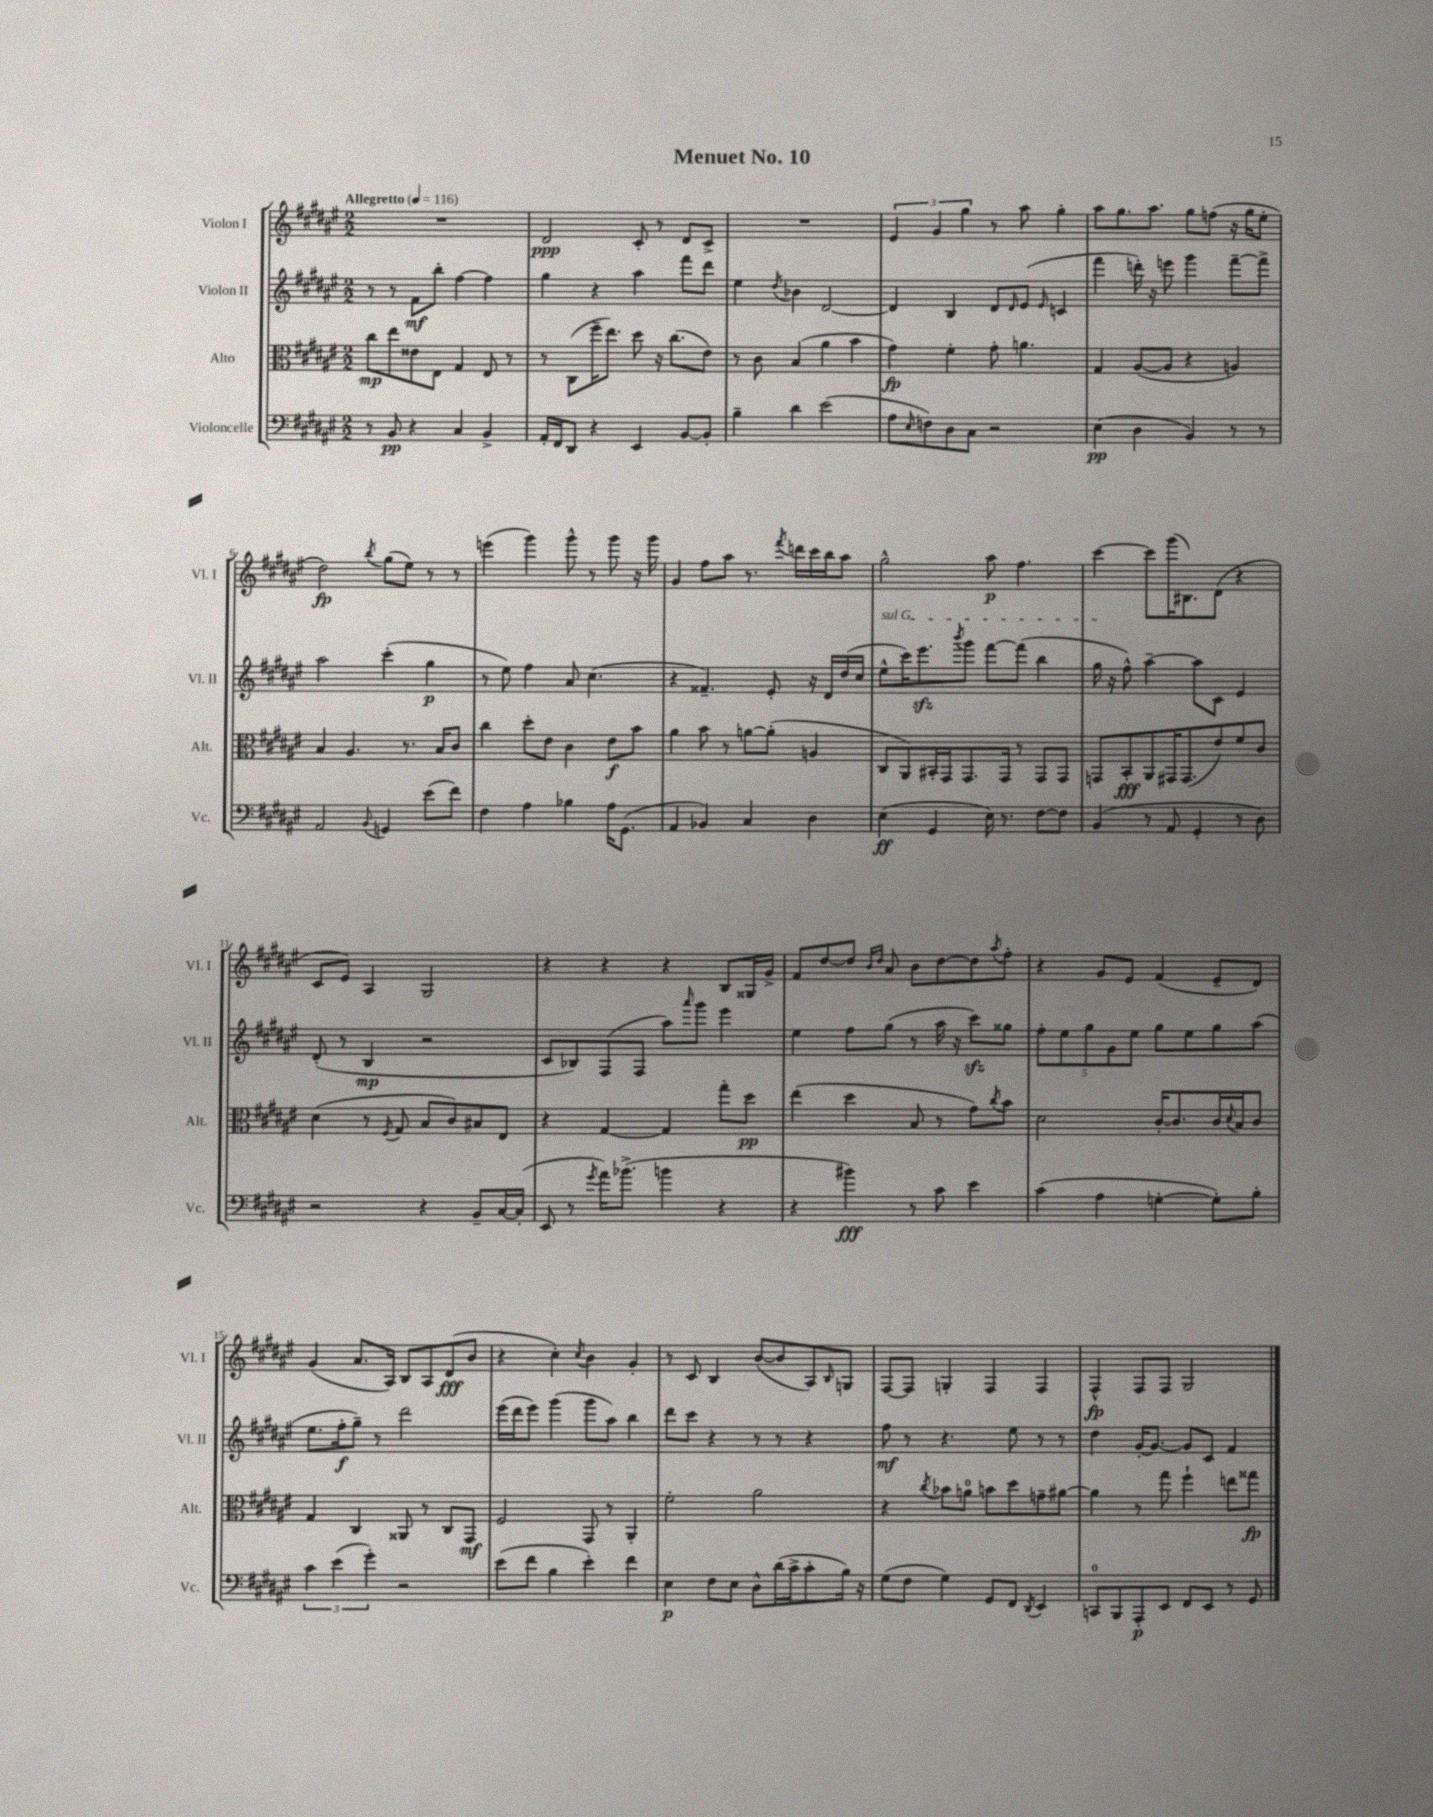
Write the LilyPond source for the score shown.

\header { title = "Menuet No. 10" }
<<
\new StaffGroup <<
\new Staff = "s0" \with { instrumentName = "Violon I" shortInstrumentName = "Vl. I" } {
    \clef treble \key fis \major \numericTimeSignature \time 2/2 \tempo "Allegretto" 4 = 116
    R1 |
    dis'2\ppp cis'8-. r8 dis'8 cis'8-> |
    R1 |
    \tuplet 3/2 { eis'4 gis'4 gis''4 } r8 ais''8 gis''4-. |
    ais''8 gis''8. ais''8. gis''8 f''8( r16 gis''16 eis''8-. |
    dis''2\fp) \acciaccatura { b''8 } gis''8( eis''8) r8 r8 |
    e'''4( gis'''4) gis'''8-^ r8 gis'''8 r16 gis'''16 |
    gis'4 fis''8 ais''8 r8. \acciaccatura { fis'''8 } d'''16 cis'''16 b''16 ais''8 |
    gis''2-^ ais''8\p fis''4. |
    cis'''4~ cis'''8 gis'''16( bis8.) dis'8( r4 |
    cis'8 eis'8) ais4 gis2 |
    r4 r4 r4 b8 gisis16 gis'16-> |
    fis'8 dis''8~ dis''8 \grace { b'16 dis''16 } ais'8 b'8 dis''8~ dis''8 \acciaccatura { ais''8 } fis''8-. |
    r4 gis'8 eis'8 fis'4( eis'8-- dis'8) |
    gis'4( ais'8. ais16) b8 ais8 dis'8\fff( b'8 |
    r4 cis''4-.) \acciaccatura { cis''8 } b'4 gis'4-. |
    r8 cis'8 b4 b'8~( b'8 ais8) \grace { b16 } g8 |
    fis8~ fis8 g4-. fis4 fis4 |
    fis4-^\fp fis8 fis8 gis2 \bar "|." |
}
\new Staff = "s1" \with { instrumentName = "Violon II" shortInstrumentName = "Vl. II" } {
    \clef treble \key fis \major \numericTimeSignature \time 2/2
    r8 r8 fis'8\mf b''8-. fis''4~ fis''4 |
    gis''4 r4 ais''4 fis'''8 dis'''8 |
    eis''4 \acciaccatura { dis''8 } bes'4 dis'2~ |
    dis'4 b4 dis'8 \grace { dis'16 } eis'8( \grace { eis'16 } c'4 |
    fis'''4 d'''16-.) r16 e'''8 gis'''4 fis'''8~-- fis'''8-> |
    ais''2 cis'''4-.( gis''4\p |
    r8 eis''8) fis''4 ais'8 cis''4.( |
    r4 fisis'4.--) eis'8-. r16 dis'16 dis''16( cis''16 |
    \once \override TextSpanner.bound-details.left.text = \markup { \italic "sul G" } eis''8-^\startTextSpan cis'''16) eis'''8.\sfz \acciaccatura { b'''8 } gis'''8 fis'''8~ fis'''8( b''4 |
    gis''16\stopTextSpan r16 fis''8-^) ais''4~-- ais''8 cis'8 eis'4 |
    dis'8-.( r8 b4\mp r2 |
    cis'8 bes8) fis8( fis8 ais''8) \grace { ais'''16 } gis'''8 eis'''4 |
    eis''4 fis''8 gis''8( r8 ais''16 r16 cis'''8\sfz) gisis''8 |
    \tuplet 5/4 { fis''8-. eis''8 gis''8 gis'8 eis''8 } gis''8 eis''8 gis''8 ais''8( |
    eis''8. fis''16-.\f gis''8--) r8 dis'''2 |
    eis'''16( dis'''16 eis'''8) gis'''4( gis'''8 ais''8) b''4 |
    dis'''8 cis'''8 r4 r8 r8 r4 |
    fis''8\mf r8 r4. eis''8 r8 r8 |
    dis''4 gis'16~-. gis'8.~ gis'8 cis'8 fis'4 \bar "|." |
}
\new Staff = "s2" \with { instrumentName = "Alto" shortInstrumentName = "Alt." } {
    \clef alto \key fis \major \numericTimeSignature \time 2/2
    cis''8\mp eis''8 eisis'8 eis8 gis4 eis8 r8 |
    r8 cis8( fis''16-- eis''8.) dis''8 r16 cis''8.( eis'8) |
    r8 cis'8 b4( ais'4 b'4 |
    gis'4\fp) fis'4-. gis'8-. a'4. |
    gis4 ais8~( ais8 r4 a4) |
    b4 ais4. r8. b16 cis'8 |
    cis''4 dis''8-. eis'8 cis'4 eis'8\f b'8 |
    ais'4 b'8 r8 a'8~ a'8-.( a4 |
    cis8 ais,8) bis,16-. gis,16 gis,8. gis,16 r8 gis,8 gis,8 |
    g,8 b,8-.\fff ais,8 gis,16 gis,8.( eis'8) fis'8 cis'8 |
    dis'4( r8 \acciaccatura { fis8 } gis8 b8 cis'8) bis8 eis8 |
    r4 gis4~ gis4 gis''8-. dis''8\pp |
    eis''4( dis''4 b8 r8 gis'8) \acciaccatura { cis''8 } b'8 |
    dis'2 cis'16~-. cis'8. cis'16 \appoggiatura { dis'8 } b16 cis'8 |
    gis4 cis4 aisis,8 r8 cis8 gis,8\mf |
    fis2 gis,8 r8 ais,4-. |
    fis'2-. ais'2 |
    r4 \acciaccatura { cis''8 } bes'8 a'8-0 b'8 dis''8 g'8-- ais'8~ |
    ais'4 r8 gis''8 fis''4-! e''8 gisis''8\fp \bar "|." |
}
\new Staff = "s3" \with { instrumentName = "Violoncelle" shortInstrumentName = "Vc." } {
    \clef bass \key fis \major \numericTimeSignature \time 2/2
    r8 b,8\pp r4 cis4 b,4-> |
    ais,16-. fis,16 dis,8 r4 eis,4 b,8~ b,8-. |
    b4-- dis'4 eis'2( |
    ais8 \grace { eis16 } f8) dis8 cis8 r2 |
    eis4\pp( dis4 b,4) r8 r8 |
    ais,2 \appoggiatura { b,8 } g,4 eis'8( fis'8) |
    fis4 ais4 bes4 ais16 gis,8.( |
    ais,4 bes,4) cis4 dis4 |
    eis4\ff( gis,4 eis16) r8. fis8~ fis8 |
    b,4( r8 ais,8 gis,4-. r8 dis8) |
    r2 r4 b,8-- cis16~ cis16-.( |
    eis,8 r8 \acciaccatura { gis'8 } ais'16) bes'8.->( b'4 r4 |
    r4 bis'4\fff) r8 cis'8 eis'4 |
    cis'4( ais4 g4~-. g8-.) b8-. |
    \tuplet 3/2 { cis'4 eis'4( gis'4-.) } r2 |
    eis'8( fis'8 b4 eis'4-.) fis'4 |
    eis4\p fis8 eis8 dis8-^ dis'16( cis'16-> cis'8-. b16) r16 |
    gis8( fis8 gis4) gis,8 fis,8 \acciaccatura { dis,8 } eis,4 |
    c,8-0 b,,8 ais,,8-.\p eis,8 fis,8 eis,8 r8 gis,8 \bar "|." |
}
>>
>>
